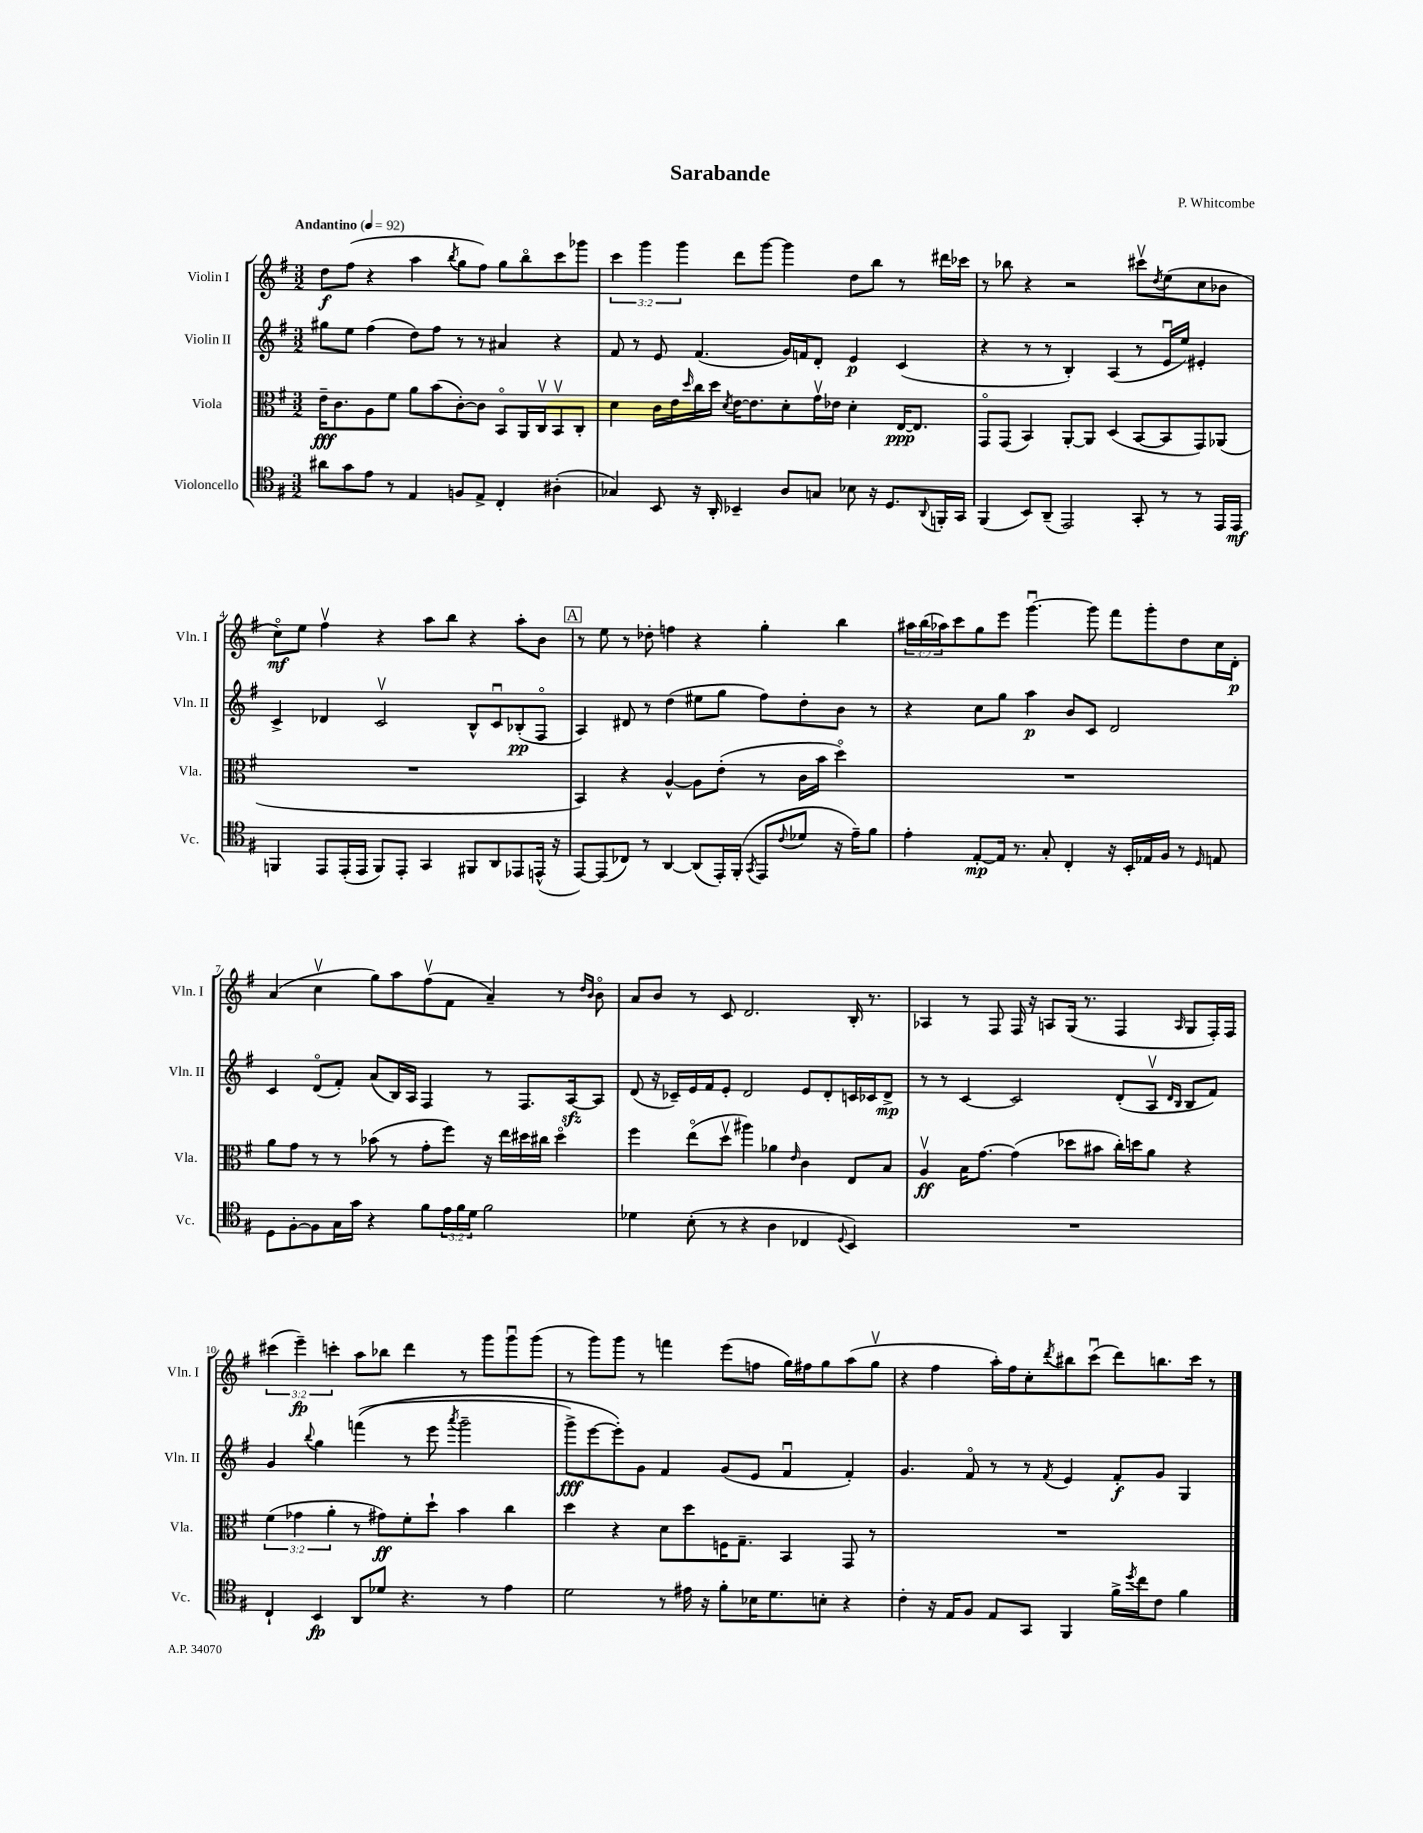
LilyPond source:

\header { title = "Sarabande" composer = "P. Whitcombe" }
<<
\new StaffGroup <<
\new Staff = "s0" \with { instrumentName = "Violin I" shortInstrumentName = "Vln. I" } {
    \clef treble \key g \major \numericTimeSignature \time 3/2 \override Staff.TupletNumber.text = #tuplet-number::calc-fraction-text \tempo "Andantino" 4 = 92
    d''8\f fis''8( r4 a''4 \acciaccatura { b''8 } g''8 fis''8) g''8 b''8\flageolet c'''8 ges'''8 |
    \tuplet 3/2 { c'''4 g'''4 g'''4 } d'''8 g'''8~ g'''4 d''8 b''8 r8 dis'''16 ces'''16 |
    r8 bes''8 r4 r2 cis'''8\upbow \acciaccatura { d''8 } e''8( c''8 bes'8 |
    c''8\flageolet\mf) e''8 fis''4\upbow r4 a''8 b''8 r4 a''8-. b'8 |
    \mark \markup { \box "A" } r8 e''8 r8 des''8-. f''4 r4 g''4-. b''4 |
    \tuplet 3/2 { ais''16 b''16( aes''16) } c'''8 g''8 e'''8 g'''4.~\downbow g'''8 fis'''8 g'''8-. d''8 c''16 d'16-.\p |
    a'4( c''4\upbow g''8) a''8 fis''8\upbow( fis'8 a'4--) r8 \grace { d''16 b'16 } b'8\flageolet |
    a'8 b'8 r8 c'8 d'2. b16-. r8. |
    aes4 r8 fis8 fis16 r16 a8 g16( r8. fis4 \grace { a16 } g8 fis16-.) fis16 |
    \tuplet 3/2 { cis'''4( e'''4--\fp) c'''4-. } a''8 bes''8 d'''4 r8 g'''8 g'''8\downbow g'''8( |
    r8 g'''8) g'''8 r8 f'''4 e'''8( f''8 g''16) fis''16 g''8 a''8( g''8\upbow |
    r4 fis''4 a''16-.) fis''16 c''8-. \acciaccatura { d'''8 } bis''8 c'''8\downbow( d'''8) b''8. c'''16 r8 \bar "|." |
}
\new Staff = "s1" \with { instrumentName = "Violin II" shortInstrumentName = "Vln. II" } {
    \clef treble \key g \major \numericTimeSignature \time 3/2
    gis''8 e''8 fis''4( d''8) fis''8 r8 r8 ais'4 r4 |
    fis'8 r8 e'8 fis'4.( g'16) f'16 d'8-. e'4\p c'4( |
    r4 r8 r8 b4-.) a4( r8 e'16\downbow e''16) eis'4-. |
    c'4-> des'4 c'2\upbow b8-^ c'8\downbow bes8-.\pp( fis8\flageolet |
    \mark \markup { \box "A" } a4) dis'8 r8 d''4( eis''8 g''8 fis''8) d''8-. b'8 r8 |
    r4 c''8 g''8 a''4\p b'8 c'8 d'2 |
    c'4 d'8\flageolet( fis'8-.) a'8( b16) a16 fis4 r8 fis8. a16~\sfz a8 |
    d'8( r16 ces'16--) e'16 fis'16 e'8-. d'2 e'8 d'8-. c'16 ces'16 d'8->\mp |
    r8 r8 c'4~ c'2 d'8-.( a8\upbow \grace { d'16 b16 } b8 fis'8) |
    g'4 \appoggiatura { b''8 } g''4 f'''4(\( r8 e'''8 \acciaccatura { a'''8 } g'''2-- |
    g'''8->\fff) e'''8~ e'''8-.\) g'8 fis'4 g'8( e'8 fis'4\downbow fis'4-.) |
    g'4. fis'8\flageolet r8 r8 \acciaccatura { fis'8 } e'4 fis'8-.\f g'8 g4 \bar "|." |
}
\new Staff = "s2" \with { instrumentName = "Viola" shortInstrumentName = "Vla." } {
    \clef alto \key g \major \numericTimeSignature \time 3/2 \override Staff.TupletNumber.text = #tuplet-number::calc-fraction-text
    e'16--\fff c'8. a8 fis'8 a'8 b'8( c'8~-.) c'8 b,8\flageolet a,16 c16\upbow b,8\upbow c8-. |
    d'4 c'16 e'16 \grace { d''16 } c''16 d''16 \acciaccatura { d'8 } e'16~ e'8. d'8-. g'16\upbow ees'16 d'4-. e16~\ppp e8. |
    g,8\flageolet g,8( b,4) a,8~-. a,8 d4( b,8~ b,8 g,8) aes,8( |
    R1. |
    \mark \markup { \box "A" } b,4) r4 a4~-^ a8 e'8-.( r8 c'16 b'16 d''4\flageolet) |
    R1. |
    a'8 g'8 r8 r8 bes'8( r8 g'8-. fis''8) r16 e''16 dis''16 cis''16 dis''4\flageolet |
    fis''4 e''8\flageolet( d''8\upbow ais''4) aes'4 \grace { e'16 } c'4 e8 b8 |
    a4\upbow\ff b16 g'8.~ g'4( des''8 bis'8 c''16-.) d''16 a'8 r4 |
    \tuplet 3/2 { fis'4( ges'4 a'4-. } r8 gis'8\ff) fis'8-. d''8-! b'4 c''4 |
    d''4 r4 d'8 d''8 f16 g8.-- b,4 g,8 r8 |
    R1. \bar "|." |
}
\new Staff = "s3" \with { instrumentName = "Violoncello" shortInstrumentName = "Vc." } {
    \clef tenor \key g \major \numericTimeSignature \time 3/2 \override Staff.TupletNumber.text = #tuplet-number::calc-fraction-text
    ais'8 g'8 e'8 r8 e4 f8 e8-> c4-. ais4-.( |
    ges4) b,8 r16 a,16-. bes,4-- a8 g8 bes8 r16 d8. \appoggiatura { a,8 } f,16-. g,16 |
    fis,4( b,8) a,8--( e,2) g,8-. r8 r8 e,16 e,16\mf |
    f,4 e,8 e,16-.( e,16 f,8) e,8-. g,4 fis,8 a,8 ees,8 e,16-^( r16 |
    \mark \markup { \box "A" } e,8~) e,8( ces8) r8 a,4~ a,8( e,16-.) fis,16-.( \acciaccatura { g,8 } e,8 \appoggiatura { c'8 } des'8 r16 e'16--) fis'8 |
    e'4-. e8~-.\mp e16 r8. g8-. c4-. r16 b,16-. ees16 fis16 r8 \grace { d16 } e8 |
    d8 fis8~-. fis8 g16 g'16 r4 fis'8 \tuplet 3/2 { e'16 fis'16 d'16 } fis'2 |
    des'4 b8-.( r8 r4 a4 ces4 \appoggiatura { d8 } b,4) |
    R1. |
    c4-! b,4\fp a,8 des'8 r4. r8 e'4 |
    d'2 r8 eis'16 r16 fis'8-. bes16 d'8. b8-. r4 |
    c'4-. r16 e16 fis8 e8 g,8 fis,4 fis'16-> \acciaccatura { d''8 } c''16 c'8 fis'4 \bar "|." |
}
>>
>>
